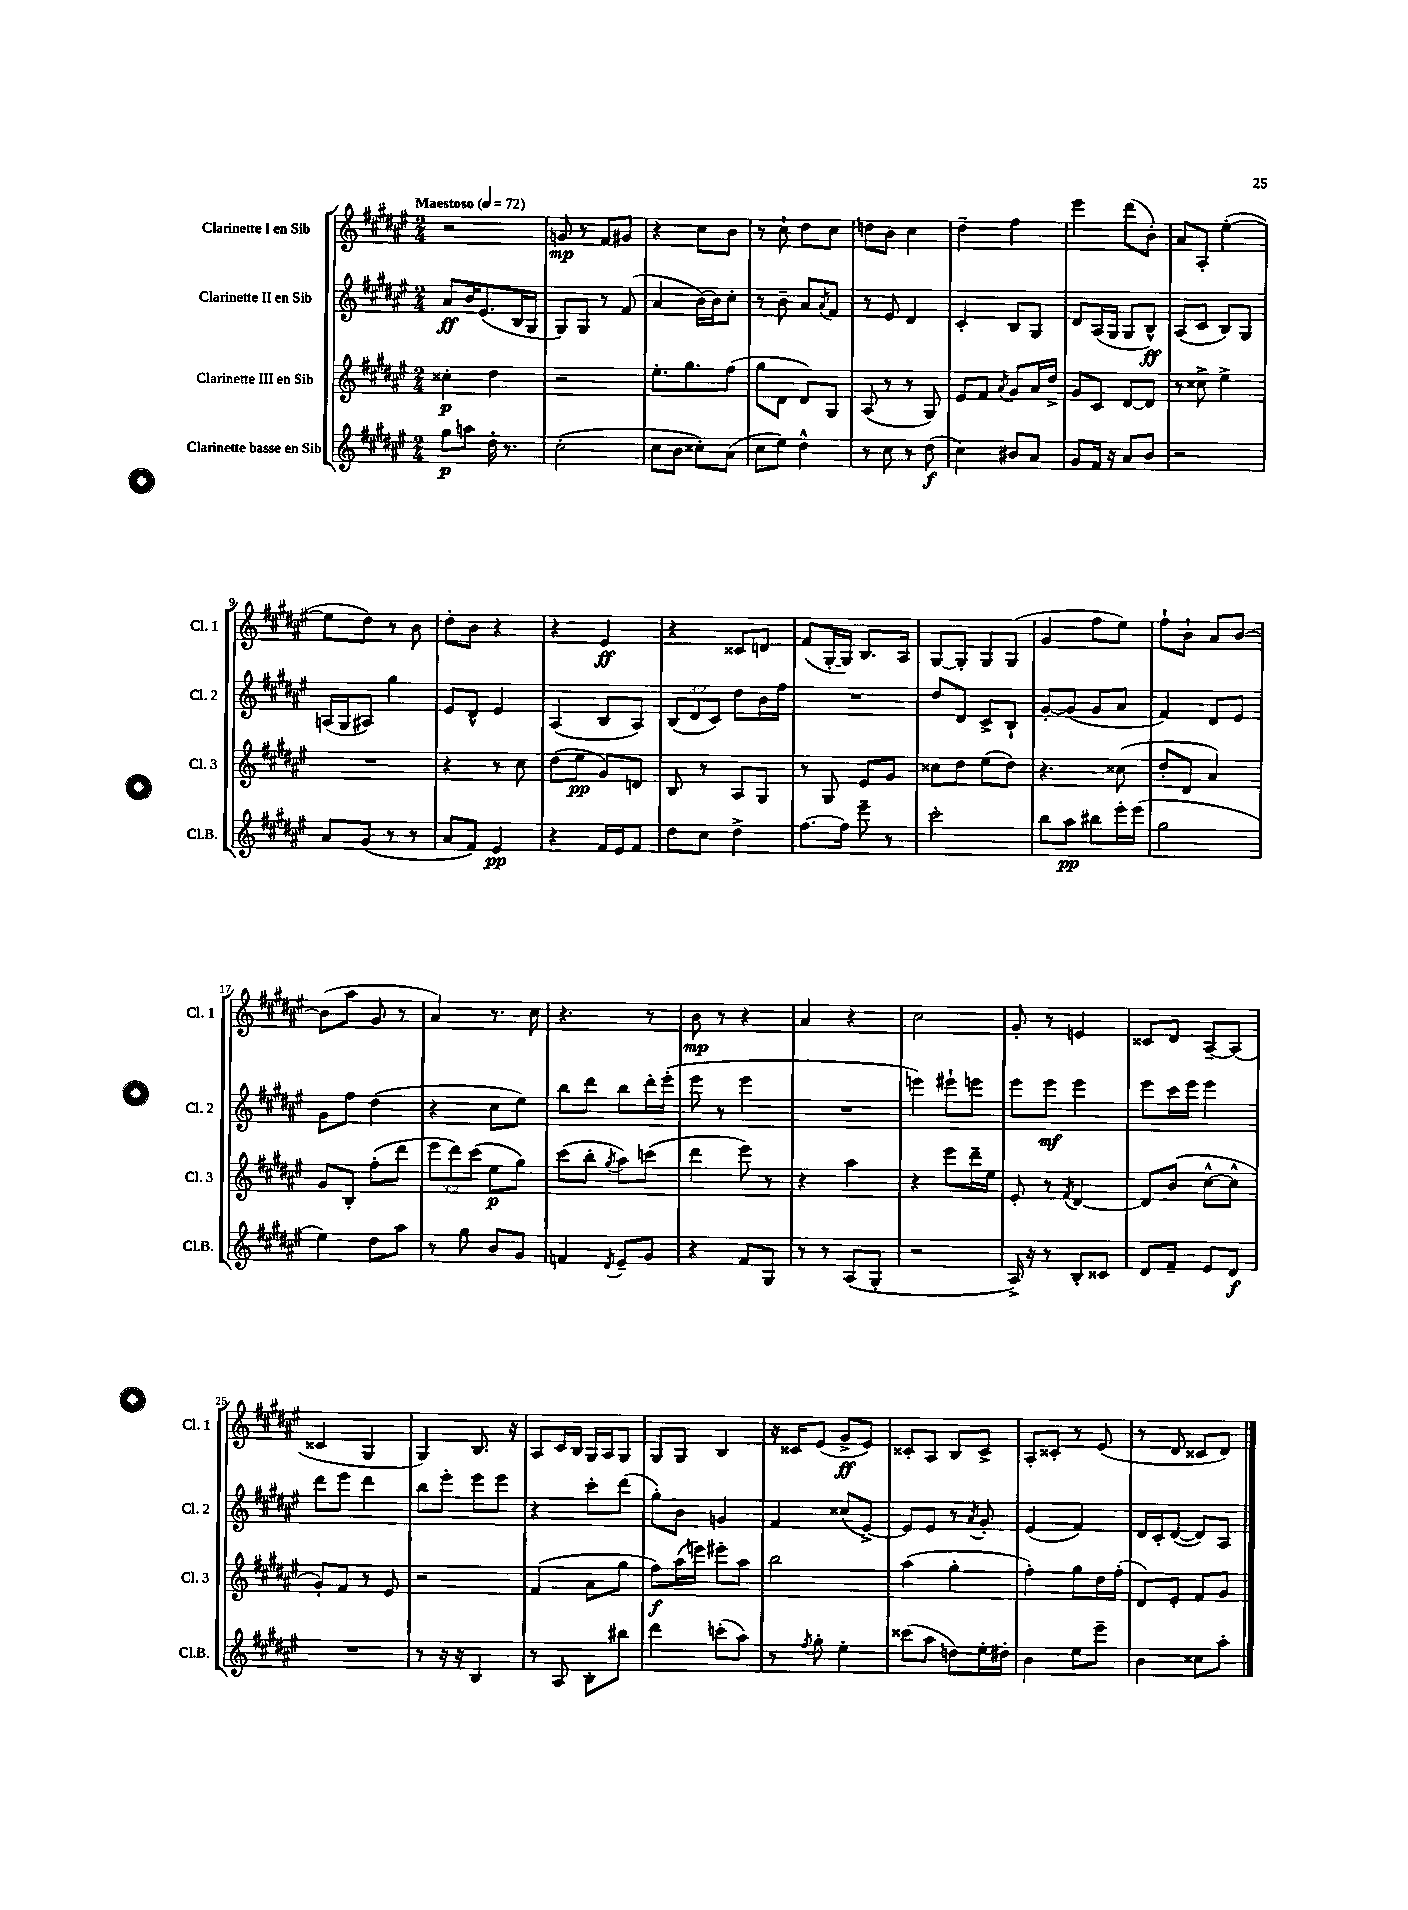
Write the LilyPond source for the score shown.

<<
\new StaffGroup <<
\new Staff = "s0" \with { instrumentName = "Clarinette I en Sib" shortInstrumentName = "Cl. 1" } {
    \clef treble \key fis \major \numericTimeSignature \time 2/4 \tempo "Maestoso" 4 = 72
    r2 |
    g'8\mp r8 fis'8 gis'8 |
    r4 cis''8 b'8 |
    r8 cis''8-! dis''8 cis''8 |
    d''8 b'8 cis''4 |
    dis''4-- fis''4 |
    eis'''4 dis'''8( b'8-.) |
    ais'8 ais8-. eis''4~-.( |
    eis''8 dis''8) r8 b'8 |
    dis''8-. b'8 r4 |
    r4 eis'4\ff |
    r4 cisis'8 d'8 |
    fis'8( gis16~-. gis16) b8. ais16 |
    gis8~ gis8-. gis8 gis8( |
    gis'4 fis''8 eis''8) |
    fis''8-! b'8-! ais'8 b'8~ |
    b'8( ais''8 gis'8 r8 |
    ais'4) r8. cis''16 |
    r4. r8 |
    b'8\mp r8 r4 |
    ais'4 r4 |
    cis''2 |
    gis'8-. r8 e'4 |
    cisis'8 dis'8 ais8~-- ais8( |
    cisis'4 gis4 |
    gis4) b8. r16 |
    ais8 cis'16 b16 gis16 ais16 gis8 |
    gis8 gis8 b4 |
    r16 cisis'16 eis'8( gis'8->\ff eis'8) |
    cisis'8-. ais8 b8 cisis'8-> |
    ais8-. cisis'8-. r8 eis'8( |
    r8 dis'8 cisis'8 dis'8) \bar "|." |
}
\new Staff = "s1" \with { instrumentName = "Clarinette II en Sib" shortInstrumentName = "Cl. 2" } {
    \clef treble \key fis \major \numericTimeSignature \time 2/4 \override Staff.TupletNumber.text = #tuplet-number::calc-fraction-text
    ais'8\ff b'16 eis'8.( b16 gis16 |
    gis8) gis8 r8 fis'8( |
    ais'4 b'16~) b'16 cis''8-. |
    r8 b'8-- ais'8 \acciaccatura { ais'8 } fis'8 |
    r8 eis'8 dis'4 |
    cis'4-. b8 gis8 |
    dis'8 ais16( gis16 gis8 b8-^\ff) |
    ais8( cis'8 b8) gis8 |
    a16( gis16 ais8) gis''4 |
    eis'8 dis'8-^ eis'4 |
    ais4( b8 ais8) |
    \tuplet 3/2 { b8( dis'8 cis'8) } dis''8 b'16 fis''16 |
    R2 |
    dis''8 dis'8 cis'8-> b8-! |
    gis'8~-. gis'8( gis'8 ais'8 |
    fis'4) dis'8 eis'8 |
    gis'8 fis''8 dis''4( |
    r4 cis''8 eis''8) |
    b''8 dis'''8 b''8 dis'''16-. eis'''16-.( |
    eis'''8 r8 eis'''4 |
    R2 |
    e'''4) eis'''8-! e'''8 |
    eis'''8 eis'''8\mf eis'''4 |
    eis'''8 cis'''16 eis'''16 eis'''4 |
    dis'''8 eis'''8 dis'''4 |
    b''8 eis'''8-. eis'''8 eis'''8 |
    r4 cis'''8-. dis'''8( |
    gis''8-.) b'8 g'4 |
    fis'4 cisis''8( eis'8~->) |
    eis'8 eis'8 r8 \acciaccatura { ais'8 } gis'8-. |
    eis'4( fis'4) |
    dis'16 cis'16-. dis'8~( dis'8) ais8 \bar "|." |
}
\new Staff = "s2" \with { instrumentName = "Clarinette III en Sib" shortInstrumentName = "Cl. 3" } {
    \clef treble \key fis \major \numericTimeSignature \time 2/4 \override Staff.TupletNumber.text = #tuplet-number::calc-fraction-text
    cisis''4-.\p dis''4 |
    r2 |
    eis''8.-. gis''8. fis''8( |
    gis''8 dis'8 dis'8) gis8 |
    ais8( r8 r8 gis8) |
    eis'8 fis'8 \acciaccatura { ais'8 } gis'8 ais'16 dis''16-> |
    gis'8 cis'8 dis'8~ dis'8 |
    r8 cisis''8-> eis''4-> |
    R2 |
    r4 r8 cis''8 |
    dis''8( eis''8\pp gis'8) d'8 |
    b8 r8 ais8 gis8 |
    r8 gis8 eis'8 gis'8 |
    cisis''8 dis''8 eis''8( dis''8) |
    r4. cisis''8( |
    dis''8-. dis'8 ais'4) |
    gis'8 b8-. fis''8-.( dis'''8 |
    \tuplet 3/2 { eis'''8 dis'''8) cis'''8( } eis''8\p gis''8) |
    cis'''8( b''8-. \acciaccatura { gis''8 } ais''8) c'''8( |
    dis'''4 eis'''8) r8 |
    r4 ais''4 |
    r4 eis'''8 dis'''16-- eis''16 |
    eis'8-. r8 \acciaccatura { fis'8 } dis'4~ |
    dis'8 b'8( cis''8~-^ cis''8-^ |
    gis'8-.) fis'8 r8 eis'8 |
    r2 |
    fis'4( ais'8 gis''8 |
    fis''8\f) ais''16( e'''16) eis'''8-. ais''8 |
    b''2 |
    ais''4( gis''4-. |
    fis''4-.) gis''8 dis''16 fis''16-.( |
    dis'8) eis'8-. fis'8 gis'8 \bar "|." |
}
\new Staff = "s3" \with { instrumentName = "Clarinette basse en Sib" shortInstrumentName = "Cl.B." } {
    \clef treble \key fis \major \numericTimeSignature \time 2/4
    gis''8\p a''8 dis''16-. r8. |
    cis''2-.( |
    cis''8 b'8 cisis''8-.) ais'8( |
    cis''8 eis''8) dis''4-^ |
    r8 cis''8 r8 dis''8\f( |
    cis''4) bis'8 ais'8 |
    gis'8 fis'16 r16 ais'8 b'8 |
    r2 |
    ais'8 gis'8( r8 r8 |
    ais'8 fis'8) eis'4\pp |
    r4 fis'16 eis'16 fis'8 |
    dis''8 cis''8 dis''4-> |
    fis''8.~ fis''16 eis'''8-- r8 |
    cis'''2-. |
    b''8 ais''8\pp bis''8 eis'''16-. eis'''16( |
    gis''2 |
    eis''4) dis''8 ais''8 |
    r8 gis''8 b'8 gis'8 |
    f'4 \acciaccatura { dis'8 } eis'8-- gis'8 |
    r4 fis'8 gis8 |
    r8 r8 ais8( gis8-. |
    r2 |
    ais16->) r16 r8 b8-. cisis'8 |
    dis'8 fis'8-- eis'8 dis'8\f |
    R2 |
    r8 r16 r16 b4 |
    r8 ais8 b8-. bis''8 |
    dis'''4 c'''8-.( ais''8) |
    r8 \acciaccatura { fis''8 } gis''8-. eis''4-. |
    cisis'''8( ais''8 d''8) eis''16-. dis''16-. |
    b'4 eis''8 eis'''8-- |
    b'4 cisis''8 ais''8-. \bar "|." |
}
>>
>>
